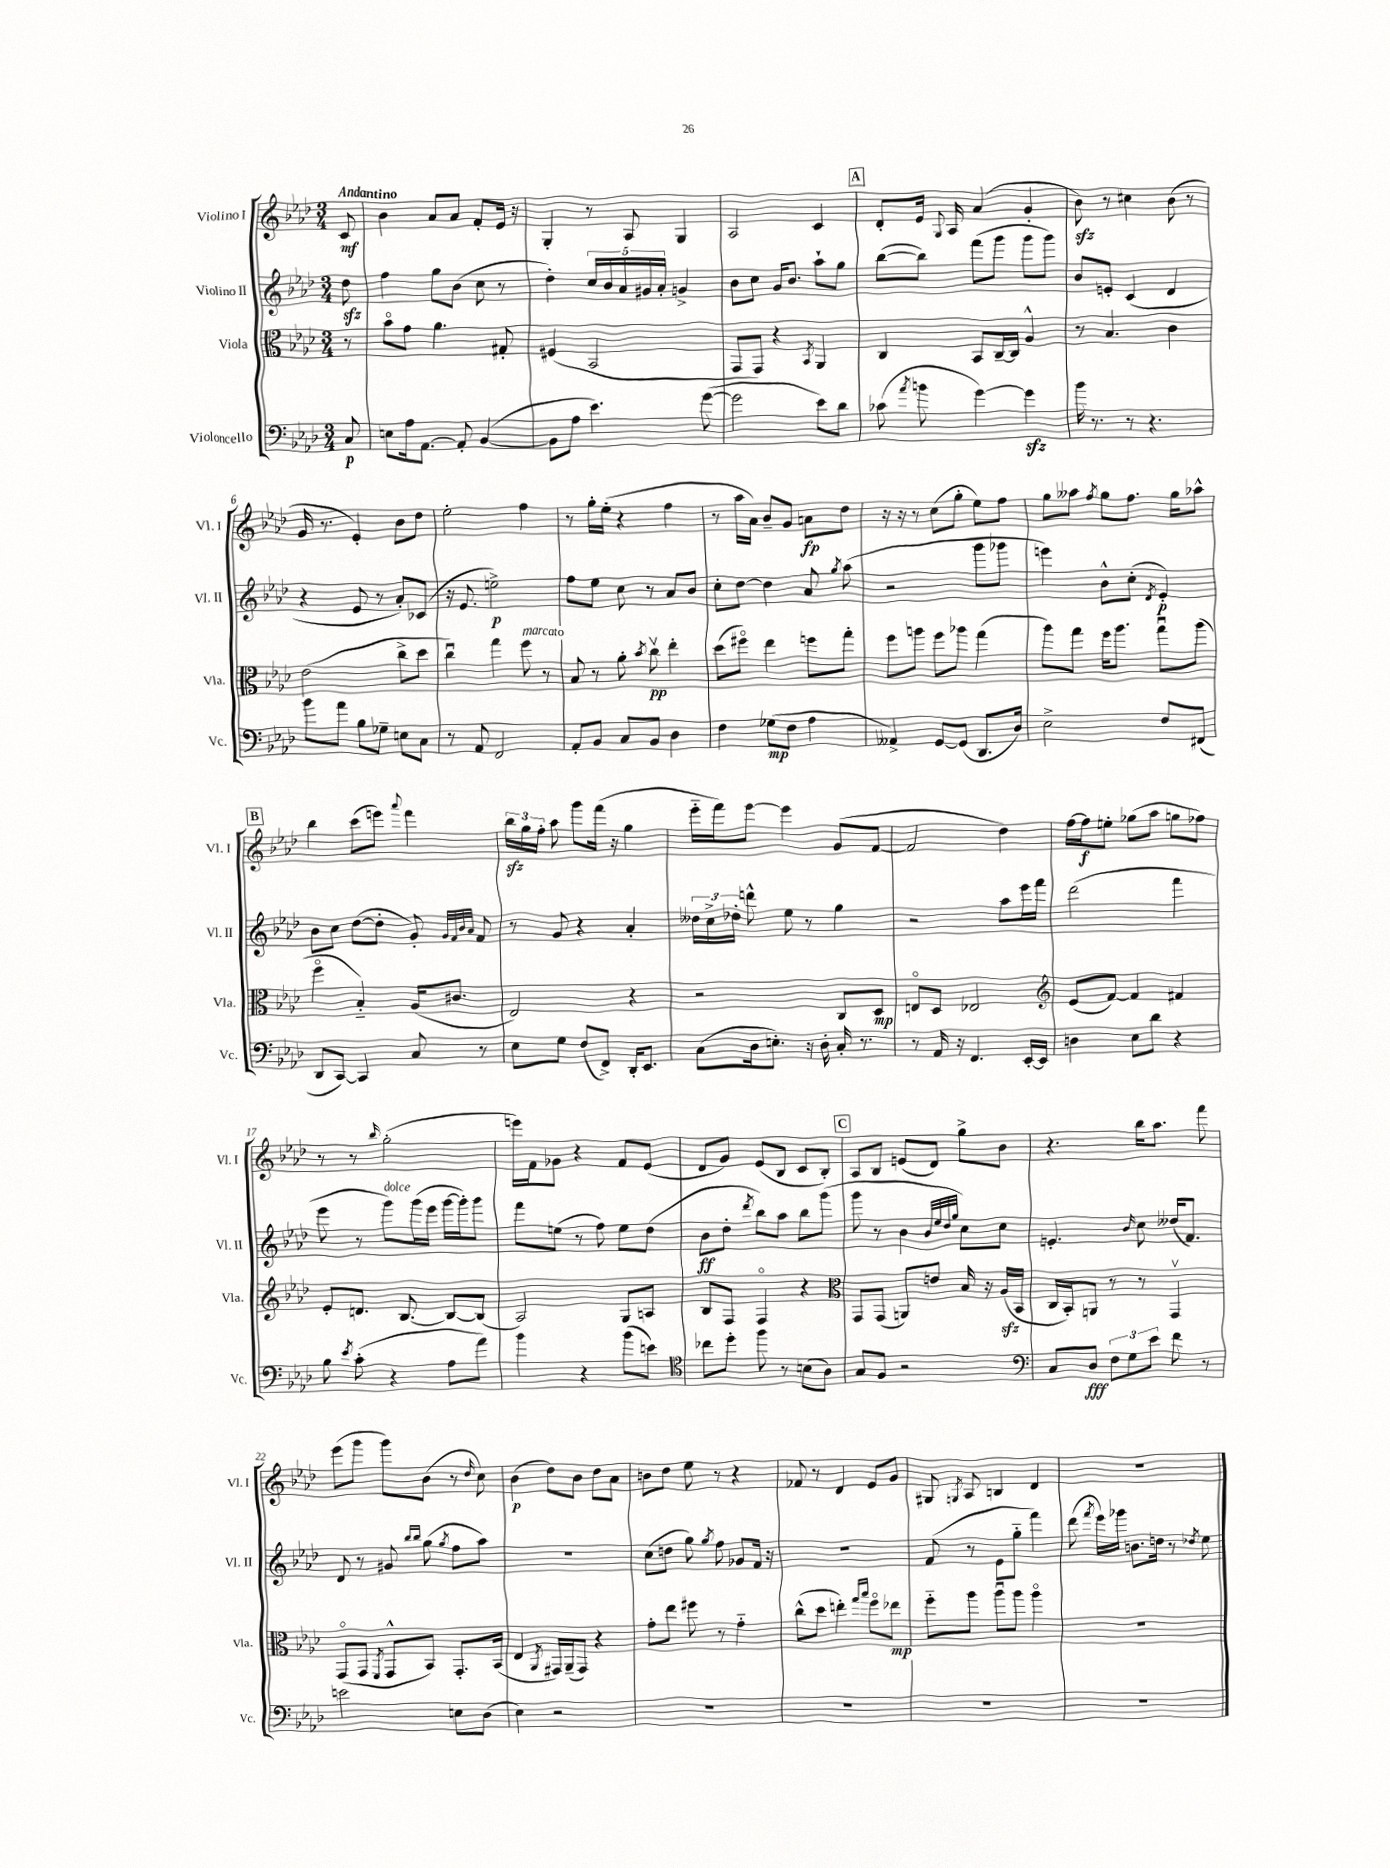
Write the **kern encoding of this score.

**kern	**dynam	**kern	**dynam	**kern	**dynam	**kern	**dynam
*part4	*part4	*part3	*part3	*part2	*part2	*part1	*part1
*staff4	*staff4	*staff3	*staff3	*staff2	*staff2	*staff1	*staff1
*I"Violoncello	*	*I"Viola	*	*I"Violino II	*	*I"Violino I	*
*I'Vc.	*	*I'Vla.	*	*I'Vl. II	*	*I'Vl. I	*
*clefF4	*	*clefC3	*	*clefG2	*	*clefG2	*
*k[b-e-a-d-]	*	*k[b-e-a-d-]	*	*k[b-e-a-d-]	*	*k[b-e-a-d-]	*
*M3/4	*	*M3/4	*	*M3/4	*	*M3/4	*
=	=	=	=	=	=	=	=
!	!	!	!	!	!	!LO:TX:a:B:t=Andantino	!
8C/	p	8r	.	8dd-zz\	.	8c/	mf
=1	=1	=1	=1	=1	=1	=1	=1
8En\L	.	8b-\L	.	4ff\	.	4b-\	.
16A-\k	.	8g\J	.	.	.	.	.
[8.AA-\J	.	.	.	.	.	.	.
.	.	4.a-\	.	8gg\L	.	8a-/L	.
8AA-'/]	.	.	.	(8b-\J	.	8a-/J	.
([4BB-/	.	.	.	8cc\	.	8f'/L	.
.	.	8G#X'/	.	8r	.	16e-/Jk	.
.	.	.	.	.	.	16r	.
=2	=2	=2	=2	=2	=2	=2	=2
8BB-\L]	.	(4F#X/	.	4dd-'\)	.	4G'/	.
8A-\J	.	.	.	.	.	.	.
4.e-\)	.	2BB-/	.	20cc/LL	.	8r	.
.	.	.	.	20b-/	.	.	.
.	.	.	.	20a-/	.	.	.
.	.	.	.	.	.	8A-/	.
.	.	.	.	20g#X/	.	.	.
.	.	.	.	20a-'/JJ	.	.	.
.	.	.	.	4gn^/	.	4G/	.
([8g\	.	.	.	.	.	.	.
=3	=3	=3	=3	=3	=3	=3	=3
2g\]	.	8GG/L	.	8b-\L	.	2A-/	.
.	.	8GG/J)	.	8cc\J	.	.	.
.	.	4r	.	16g/KL	.	.	.
.	.	.	.	8.b-/J	.	.	.
.	.	8qBB-/	.	.	.	.	.
8e-\L)	.	4AA-/	.	8aa-`\L	.	4c/	.
8d-\J	.	.	.	8gg\J	.	.	.
!!LO:REH:place=s1:t=A
=4	=4	=4	=4	=4	=4	=4	=4
(8c-X\	.	4C/	.	([8bb-\L	.	8d-'/L	.
8qa-/	.	.	.	.	.	.	.
8bn\	.	.	.	8bb-\J])	.	16e-/Jk	.
.	.	.	.	.	.	8qqG/	.
.	.	.	.	.	.	16A-/	.
[4g\)	.	8BB-/L	.	(8fff\L	.	(4a-/	.
.	.	[16C~/L	.	8ggg\J	.	.	.
.	.	16C/JJ]	.	.	.	.	.
4gzz\]	.	4A-^^/	.	8ggg\L	.	4g'/	.
.	.	.	.	8ggg\J)	.	.	.
=5	=5	=5	=5	=5	=5	=5	=5
16b-\	.	8r	.	8b-/L	.	8b-zz\)	.
8.r	.	.	.	.	.	.	.
.	.	4.B-/	.	8en'/J	.	8r	.
8r	.	.	.	(4c/	.	4cc#X\	.
4.r	.	.	.	.	.	.	.
.	.	4c\	.	4d-/	.	(8b-\	.
.	.	.	.	.	.	8r	.
!!LO:LB:g=z
=6	=6	=6	=6	=6	=6	=6	=6
8b-\L	.	(2e-\	.	4r	.	16g/	.
.	.	.	.	.	.	8.r	.
8a-\J	.	.	.	.	.	.	.
8B-\L	.	.	.	8e-/	.	4e-'/)	.
8G-X~\J	.	.	.	8r	.	.	.
8En\L	.	8cc^\L	.	8a-'/L)	.	8b-\L	.
8C\J	.	8dd-\J	.	(8c-X/J	.	8dd-\J	.
=7	=7	=7	=7	=7	=7	=7	=7
8r	.	4ccu\)	.	16r	.	2ee-'\	.
.	.	.	.	8.e-/	.	.	.
8AA-/	.	.	.	.	.	.	.
2FF/	.	4gg\	.	2een^\)	p	.	.
!	!	!LO:TX:a:i:t=marcato	!	!	!	!	!
.	.	8ff\	.	.	.	4ff\	.
.	.	8r	.	.	.	.	.
=8	=8	=8	=8	=8	=8	=8	=8
8AA-'/L	.	8B-/	.	8ff\L	.	8r	.
8BB-/J	.	8r	.	8ee-\J	.	16gg'\LL	.
.	.	.	.	.	.	(16ee-'\JJ	.
8C/L	.	8a-'\	.	8cc\	.	4r	.
.	.	8qb-/	.	.	.	.	.
8BB-/J	.	8ccv\	pp	8r	.	.	.
4D-\	.	4ee-'\	.	8a-/L	.	4ff\	.
.	.	.	.	8b-/J	.	.	.
=9	=9	=9	=9	=9	=9	=9	=9
4F\	.	(8dd-\L	.	8cc'\L	.	8r	.
.	.	8ff#X\J)	.	[8dd-\J	.	16aa-\LL	.
.	.	.	.	.	.	16a-\JJ)	.
(8G-X\L	mp	4ee-\	.	4dd-\]	.	8b-~/L	.
8F\J	.	.	.	.	.	8g/J	.
4A-\	.	8ffn\L	.	8a-/	.	8an\L	fp
.	.	.	.	8qgg/	.	.	.
.	.	8gg'\J	.	(8aa-\	.	8dd-\J	.
=10	=10	=10	=10	=10	=10	=10	=10
4AA--X^/)	.	8ff\L	.	2r	.	16r	.
.	.	.	.	.	.	16r	.
.	.	8aan\J	.	.	.	8r	.
[8GG/L	.	8ff\L	.	.	.	(8cc\L	.
(8GG/J]	.	8aa-X\J	.	.	.	8gg'\J	.
8.DD-/L	.	(4gg\	.	8ggg\L	.	8ee-\L)	.
.	.	.	.	8ggg-X\J	.	8ff\J	.
16D-/Jk)	.	.	.	.	.	.	.
=11	=11	=11	=11	=11	=11	=11	=11
2E-^\	.	8aa-\L)	.	4eeen\)	.	8gg\L	.
.	.	8gg\J	.	.	.	8aa--X\J	.
.	.	.	.	.	.	8qff/	.
.	.	16ff\KL	.	8b-^^\L	.	8gg\L	.
.	.	8.aa-\J	.	.	.	.	.
.	.	.	.	(8cc'\J	.	8.ff\J	.
.	.	.	.	8qd-/	.	.	.
8F/L	.	8ggu\L	.	4e-'/)	p	.	.
.	.	.	.	.	.	16gg\KL	.
(8FF#X/J	.	(8aa-\J	.	.	.	8aa-X^^\J	.
!!LO:LB:g=z
!!LO:REH:place=s1:t=B
=12	=12	=12	=12	=12	=12	=12	=12
8DD-/L	.	4ff\	.	8b-\L	.	4bb-\	.
[8CC/J)	.	.	.	8cc\J	.	.	.
4CC/]	.	4B-/)	.	([8dd-\L	.	(8ccc\L	.
.	.	.	.	8dd-'\J]	.	8eeen\J)	.
.	.	.	.	.	.	8qqaaa-/	.
8C/	.	(16A-/KL	.	8g'/)	.	4fff\	.
.	.	8.c#X/J	.	.	.	.	.
.	.	.	.	32qqg/LLL	.	.	.
.	.	.	.	32qqf/	.	.	.
.	.	.	.	32qqb-/	.	.	.
.	.	.	.	32qqa-/JJJ	.	.	.
8r	.	.	.	8f/	.	.	.
=13	=13	=13	=13	=13	=13	=13	=13
8E-\L	.	2E-/)	.	8r	.	24bb-zz\LL	.
.	.	.	.	.	.	24gg\	.
.	.	.	.	.	.	24ff'\JJ	.
8G\J	.	.	.	8g/	.	8aa-\	.
(8F/L	.	.	.	4r	.	8ggg\L	.
8FF^/J)	.	.	.	.	.	(16fff\Jk	.
.	.	.	.	.	.	16r	.
16DD-'/KL	.	4r	.	4a-'/	.	4gg\	.
8.EE-/J	.	.	.	.	.	.	.
=14	=14	=14	=14	=14	=14	=14	=14
(8C\L	.	2r	.	24dd--X\LL	.	16eee-\LL	.
.	.	.	.	24cc^\	.	.	.
.	.	.	.	.	.	16fff\J)	.
.	.	.	.	24dd-X'\JJ	.	.	.
16D-\k	.	.	.	8dddn^^\	.	[8eee-\J	.
8.En'\J)	.	.	.	.	.	.	.
.	.	.	.	8ee-\	.	4eee-\]	.
16r	.	.	.	8r	.	.	.
16D-'\	.	.	.	.	.	.	.
16C'/	.	8C/L	.	4gg\	.	(8g/L	.
8.r	.	.	.	.	.	.	.
.	.	8D-/J	mp	.	.	[8f/J	.
=15	=15	=15	=15	=15	=15	=15	=15
8r	.	8En/L	.	2r	.	2f/]	.
16AA-/	.	8D-/J	.	.	.	.	.
16r	.	.	.	.	.	.	.
4.FF/	.	2E-X/	.	.	.	.	.
.	.	.	.	8aa-\L	.	4dd-\)	.
[16EE-'/LL	.	.	.	16eee-\L	.	.	.
16EE-/JJ]	.	.	.	16fff\JJ	.	.	.
=16	=16	=16	=16	=16	=16	=16	=16
*	*	*clefG2	*	*	*	*	*
4Dn\	.	(8e-/L	.	(2ddd-\	.	[16ff\LL	.
.	.	.	.	.	.	16ff\J]	f
.	.	[8f/J)	.	.	.	8een'\J	.
8E-\L	.	4f/]	.	.	.	(8gg-X\L	.
8d-\J	.	.	.	.	.	8aa-\J	.
4r	.	4f#X/	.	4fff\	.	8ggn\L	.
.	.	.	.	.	.	8ff-X\J)	.
!!LO:LB:g=z
=17	=17	=17	=17	=17	=17	=17	=17
8B-\	.	8e-'/L	.	8eee-\	.	8r	.
8qe-/	.	.	.	.	.	.	.
(8c'\	.	8.dn/J	.	8r	.	8r	.
.	.	.	.	.	.	16qqbb-/	.
!	!	!	!	!LO:TX:a:i:t=dolce	!	!	!
4r	.	.	.	8ggg\L)	.	(2gg'\	.
.	.	[8.B-/	.	.	.	.	.
.	.	.	.	(16ggg\L	.	.	.
.	.	.	.	16eee-\JJ	.	.	.
8A-\L	.	8B-/L_	.	[16ggg\LL	.	.	.
.	.	.	.	16ggg'\J])	.	.	.
8a-\J)	.	(8B-/J]	.	8ggg\J	.	.	.
=18	=18	=18	=18	=18	=18	=18	=18
4b-\	.	2A-/)	.	8fff\L	.	16eeen\LL)	.
.	.	.	.	.	.	16f\J	.
.	.	.	.	(8een\J	.	8g-X\J	.
4r	.	.	.	8r	.	4r	.
.	.	.	.	8ff\)	.	.	.
(8b-\L	.	8G/L	.	8ee\L	.	8f/L	.
8en\J)	.	8An/J	.	(8dd-\J	.	(8e-/J	.
=19	=19	=19	=19	=19	=19	=19	=19
*clefC4	*	*	*	*	*	*	*
8cc-X\L	.	8B-/L	.	8b-\L	ff	8d-/L	.
8dd-'\J	.	8F/J	.	8dd-'\J	.	8g/J)	.
.	.	.	.	8qddd-/	.	.	.
8ff\	.	4F/	.	8bb-\L)	.	(8e-/L	.
8r	.	.	.	8aa-\J	.	8B-/J	.
(8Bn\L	.	4r	.	8bb-\L	.	8c/L	.
8A-\J)	.	.	.	(8ggg\J	.	8B-'/J)	.
!!LO:REH:place=s1:t=C
=20	=20	=20	=20	=20	=20	=20	=20
*	*	*clefC3	*	*	*	*	*
8G/L	.	8GG/L	.	8ggg\	.	8A-/L	.
8F/J	.	(8GG/J	.	8r	.	8B-/J	.
2r	.	8AAn/L)	.	4b-\	.	(8en/L	.
.	.	8en/J	.	.	.	8d-/J)	.
.	.	.	.	32qqb-/LLL	.	.	.
.	.	.	.	32qqee-/	.	.	.
.	.	.	.	32qqdd-/	.	.	.
.	.	.	.	32qqgg/JJJ	.	.	.
.	.	16B-/	.	8cc\L)	.	8gg^\L	.
.	.	16r	.	.	.	.	.
.	.	(16A-zz/LL	.	8cc\J	.	8b-\J	.
.	.	16BB-/JJ	.	.	.	.	.
=21	=21	=21	=21	=21	=21	=21	=21
*clefF4	*	*	*	*	*	*	*
8C/L	.	16C/LL	.	4.en'/	.	4.r	.
.	.	16BB-'/J)	.	.	.	.	.
8D-/J	fff	8AAn/J	.	.	.	.	.
12F\L	.	8r	.	.	.	.	.
12G\	.	.	.	.	.	.	.
.	.	.	.	16qqb-/	.	.	.
.	.	8r	.	8cc\	.	16bb-\KL	.
12e-\J	.	.	.	.	.	.	.
.	.	.	.	.	.	8.aa-\J	.
8f\	.	4GGv/	.	(16dd--X/KL	.	.	.
.	.	.	.	8.f/J)	.	.	.
8r	.	.	.	.	.	8fff\	.
!!LO:LB:g=z
=22	=22	=22	=22	=22	=22	=22	=22
2en\	.	(8GG/L	.	8d-/	.	(8eee-\L	.
.	.	8GG/J	.	8r	.	8ggg\J	.
.	.	8qFF/	.	.	.	.	.
.	.	8GG^^/L	.	8g#X/	.	8ggg\L)	.
.	.	.	.	16qqbb-/LL	.	.	.
.	.	.	.	16qqbb-/JJ	.	.	.
.	.	8BB-/J)	.	(8gg\	.	(8b-\J	.
.	.	.	.	8qgg/	.	.	.
8En\L	.	8.GG'/L	.	8ff\L	.	8r	.
.	.	.	.	.	.	16qqdd-/	.
(8D-\J	.	.	.	8aa-\J)	.	8cc\)	.
.	.	(16BB-/Jk	.	.	.	.	.
=23	=23	=23	=23	=23	=23	=23	=23
4E-\)	.	4E-/	.	2.r	.	(4b-\	p
.	.	8qAA-/	.	.	.	.	.
2r	.	16GG#X/LL)	.	.	.	8dd-\L)	.
.	.	(16AA-~/J	.	.	.	.	.
.	.	8GG#/J)	.	.	.	8b-\J	.
.	.	4r	.	.	.	8dd-\L	.
.	.	.	.	.	.	8a-\J	.
=24	=24	=24	=24	=24	=24	=24	=24
2.r	.	8g'\L	.	(8cc\L	.	8bn\L	.
.	.	8ee-\J	.	8ddn\J	.	8dd-\J	.
.	.	8ff#X\	.	8gg\)	.	8ee-\	.
.	.	.	.	8qgg/	.	.	.
.	.	8r	.	8ff\	.	8r	.
.	.	4g\	.	8g-X/L	.	4r	.
.	.	.	.	16f/Jk	.	.	.
.	.	.	.	16r	.	.	.
=25	=25	=25	=25	=25	=25	=25	=25
2.r	.	(8cc^^\L	.	2.r	.	8f-X/	.
.	.	8dd-\J	.	.	.	8r	.
.	.	4een'\)	.	.	.	4d-/	.
.	.	16qqgg/LL	.	.	.	.	.
.	.	16qqbb-/JJ	.	.	.	.	.
.	.	8ff\L	.	.	.	8e-/L	.
.	.	8ee-X\J	mp	.	.	8g/J	.
=26	=26	=26	=26	=26	=26	=26	=26
2.r	.	8ff\L	.	(8f/	.	8G#X/	.
.	.	.	.	.	.	8qGn/	.
.	.	8aa-\J	.	8r	.	8A-/	.
.	.	8aa-u\L	.	8e-\L	.	4Bn/	.
.	.	8aa-\J	.	8gg\J	.	.	.
.	.	4aa-\	.	4fff\)	.	4d-/	.
=27	=27	=27	=27	=27	=27	=27	=27
2.r	.	2.r	.	(8ddd-\	.	2.r	.
.	.	.	.	8qfff/	.	.	.
.	.	.	.	16eee-\LL)	.	.	.
.	.	.	.	16ggg-X\JJ	.	.	.
.	.	.	.	8.bn\L	.	.	.
.	.	.	.	16ddn\Jk	.	.	.
.	.	.	.	8r	.	.	.
.	.	.	.	8qdd-X/	.	.	.
.	.	.	.	8ee-\	.	.	.
==	==	==	==	==	==	==	==
*-	*-	*-	*-	*-	*-	*-	*-
